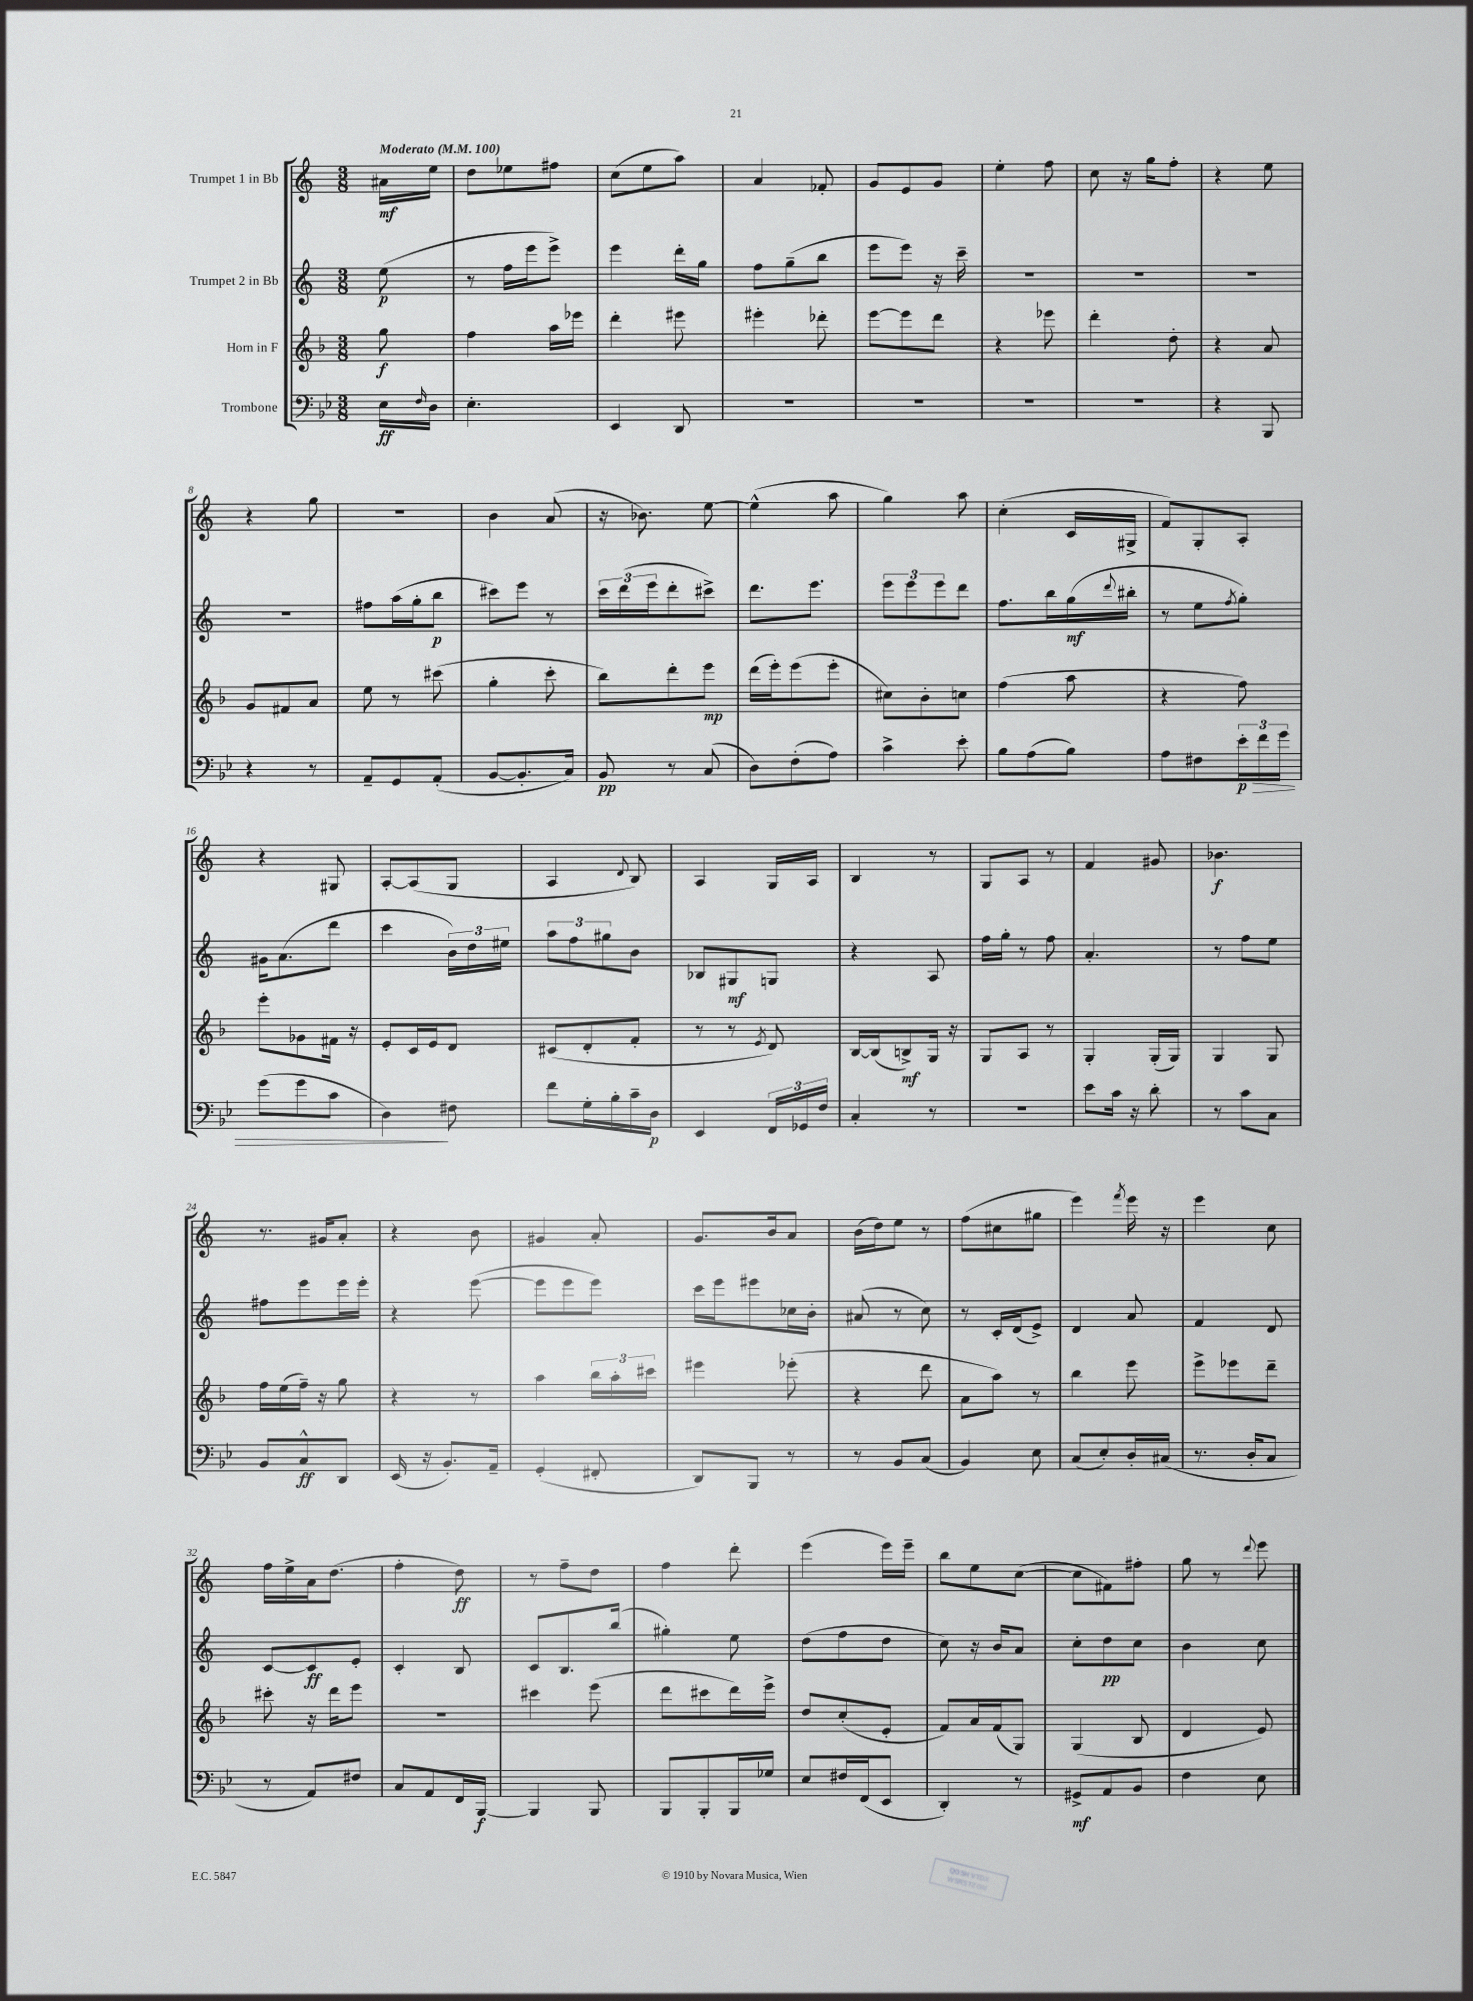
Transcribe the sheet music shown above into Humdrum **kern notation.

**kern	**dynam	**kern	**dynam	**kern	**dynam	**kern	**dynam
*part4	*part4	*part3	*part3	*part2	*part2	*part1	*part1
*staff4	*staff4	*staff3	*staff3	*staff2	*staff2	*staff1	*staff1
*I"Trombone	*	*I"Horn in F	*	*I"Trumpet 2 in Bb	*	*I"Trumpet 1 in Bb	*
*clefF4	*	*clefG2	*	*clefG2	*	*clefG2	*
*k[b-e-]	*	*k[b-]	*	*k[]	*	*k[]	*
*M3/8	*	*M3/8	*	*M3/8	*	*M3/8	*
*MM100	*	*MM100	*	*MM100	*	*MM100	*
=	=	=	=	=	=	=	=
!	!	!	!	!	!	!LO:TX:a:B:t=Moderato	!
16E-\LL	ff	8gg\	f	(8ee\	p	16a#X\LL	mf
16qqF/	.	.	.	.	.	.	.
16D\JJ	.	.	.	.	.	16ee\JJ	.
=1	=1	=1	=1	=1	=1	=1	=1
4.E-'\	.	4ff\	.	8r	.	8dd\L	.
.	.	.	.	16ff\LL	.	8ee-X\	.
.	.	.	.	16eee\J	.	.	.
.	.	16aa\LL	.	8eee^\J)	.	8ff#X\J	.
.	.	16eee-X\JJ	.	.	.	.	.
=2	=2	=2	=2	=2	=2	=2	=2
4EE-/	.	4ddd'\	.	4eee\	.	(8cc\L	.
.	.	.	.	.	.	8ee\	.
8DD/	.	8eee#X\	.	16ddd'\LL	.	8aa\J)	.
.	.	.	.	16gg\JJ	.	.	.
=3	=3	=3	=3	=3	=3	=3	=3
4.r	.	4eee#X'\	.	8ff\L	.	4a/	.
.	.	.	.	(8gg~\	.	.	.
.	.	8ddd-X'\	.	8bb\J	.	8f-X'/	.
=4	=4	=4	=4	=4	=4	=4	=4
4.r	.	[8eee\L	.	8eee\L	.	8g/L	.
.	.	8eee\]	.	8eee\J)	.	8e/	.
.	.	8ddd\J	.	16r	.	8g/J	.
.	.	.	.	16ccc~\	.	.	.
=5	=5	=5	=5	=5	=5	=5	=5
4.r	.	4r	.	4.r	.	4ee'\	.
.	.	8eee-X\	.	.	.	8ff\	.
=6	=6	=6	=6	=6	=6	=6	=6
4.r	.	4ddd'\	.	4.r	.	8cc\	.
.	.	.	.	.	.	16r	.
.	.	.	.	.	.	16gg\KL	.
.	.	8dd'\	.	.	.	8ff'\J	.
=7	=7	=7	=7	=7	=7	=7	=7
4r	.	4r	.	4.r	.	4r	.
8BBB-/	.	8a/	.	.	.	8ee\	.
!!LO:LB:g=z
=8	=8	=8	=8	=8	=8	=8	=8
4r	.	8g/L	.	4.r	.	4r	.
.	.	8f#X/	.	.	.	.	.
8r	.	8a/J	.	.	.	8gg\	.
=9	=9	=9	=9	=9	=9	=9	=9
8AA~/L	.	8ee\	.	8ff#X\L	.	4.r	.
8GG/	.	8r	.	(16aa\L	.	.	.
.	.	.	.	16gg'\J	.	.	.
(8AA'/J	.	(8ccc#X\	.	8bb\J	p	.	.
=10	=10	=10	=10	=10	=10	=10	=10
[8BB-/L	.	4gg'\	.	8ccc#X\L)	.	4b\	.
8.BB-'/]	.	.	.	8eee\J	.	.	.
.	.	8ccc'\	.	8r	.	(8a/	.
16C/Jk)	.	.	.	.	.	.	.
=11	=11	=11	=11	=11	=11	=11	=11
8BB-/	pp	8bb-\L)	.	24ccc\LL	.	16r	.
.	.	.	.	(24ddd\	.	.	.
.	.	.	.	.	.	8.b-X\)	.
.	.	.	.	24eee\J	.	.	.
8r	.	8ddd'\	.	8ddd'\	.	.	.
(8C/	.	8eee\J	mp	8ccc#X^\J)	.	[8ee\	.
=12	=12	=12	=12	=12	=12	=12	=12
8D\L)	.	(16ddd\LL	.	8.ddd\L	.	(4ee^^\]	.
.	.	16eee'\J)	.	.	.	.	.
(8F'\	.	(8eee\	.	.	.	.	.
.	.	.	.	8.eee\J	.	.	.
8A\J)	.	8eee'\J	.	.	.	8aa\	.
=13	=13	=13	=13	=13	=13	=13	=13
4c^\	.	8cc#X\L)	.	12eee\L	.	4gg\)	.
.	.	.	.	12eee\	.	.	.
.	.	8b-'\	.	.	.	.	.
.	.	.	.	12eee\	.	.	.
8e-'\	.	8ccn\J	.	8ddd\J	.	8aa\	.
=14	=14	=14	=14	=14	=14	=14	=14
8B-\L	.	(4ff\	.	8.ff\L	.	(4cc'\	.
(8A\	.	.	.	.	.	.	.
.	.	.	.	16bb\L	.	.	.
8B-\J)	.	8aa\	.	(16gg\	mf	16c/LL	.
.	.	.	.	8qqddd/	.	.	.
.	.	.	.	16bb#X'\JJ	.	16G#X^/JJ	.
=15	=15	=15	=15	=15	=15	=15	=15
8A\L	.	4r	.	8r	.	8f/L)	.
8F#X\	.	.	.	8ee\L	.	8G'/	.
.	.	.	.	8qff/	.	.	.
24e-'\L	p	8ff\)	.	8gg'\J)	.	8A'/J	.
!	!LO:HP:b	!	!	!	!	!	!
24f\	>	.	.	.	.	.	.
24g\JJ	.	.	.	.	.	.	.
!!LO:LB:g=z
=16	=16	=16	=16	=16	=16	=16	=16
(8g\L	.	8eee'\L	.	16g#X\KL	.	4r	.
.	.	.	.	(8.a\	.	.	.
8g\	.	8g-X\	.	.	.	.	.
8c\J	.	16f#X\Jk	.	8ddd\J	.	8G#X/	.
.	.	16r	.	.	.	.	.
=17	=17	=17	=17	=17	=17	=17	=17
4D\)	.	8e'/L	.	4ccc\	.	[8A'/L	.
.	.	16c/L	.	.	.	(8A/]	.
.	.	16e/J	.	.	.	.	.
8F#X\	]	8d/J	.	24b\LL)	.	8G/J	.
.	.	.	.	24dd\	.	.	.
.	.	.	.	24ee#X\JJ	.	.	.
=18	=18	=18	=18	=18	=18	=18	=18
8f\L	.	(8c#X/L	.	12aa\L	.	4A/	.
.	.	.	.	12ff\	.	.	.
16G'\L	.	8d'/	.	.	.	.	.
.	.	.	.	12gg#X\	.	.	.
16B-'\	.	.	.	.	.	.	.
.	.	.	.	.	.	8qqd/	.
16c~\	.	8f'/J	.	8b\J	.	8B/)	.
16D\JJ	p	.	.	.	.	.	.
=19	=19	=19	=19	=19	=19	=19	=19
4EE-/	.	8r	.	8B-X/L	.	4A/	.
.	.	8r	.	8G#X/	mf	.	.
.	.	8qe/	.	.	.	.	.
24FF/LL	.	8d/)	.	8Gn/J	.	16G/LL	.
24GG-X/	.	.	.	.	.	.	.
.	.	.	.	.	.	16A/JJ	.
24F/JJ	.	.	.	.	.	.	.
=20	=20	=20	=20	=20	=20	=20	=20
4C'/	.	[16B-/LL	.	4r	.	4B/	.
.	.	(16B-/J]	.	.	.	.	.
.	.	8Bn^/)	mf	.	.	.	.
8r	.	16G/Jk	.	8A/	.	8r	.
.	.	16r	.	.	.	.	.
=21	=21	=21	=21	=21	=21	=21	=21
4.r	.	8G/L	.	16ff\LL	.	8G/L	.
.	.	.	.	16gg'\JJ	.	.	.
.	.	8A/J	.	8r	.	8A/J	.
.	.	8r	.	8ff\	.	8r	.
=22	=22	=22	=22	=22	=22	=22	=22
8e-\L	.	4G'/	.	4.a'/	.	4f/	.
16c\Jk	.	.	.	.	.	.	.
16r	.	.	.	.	.	.	.
8d'\	.	(16G'/LL	.	.	.	8g#X/	.
.	.	16G/JJ)	.	.	.	.	.
=23	=23	=23	=23	=23	=23	=23	=23
8r	.	4G/	.	8r	.	4.b-X\	f
8c\L	.	.	.	8ff\L	.	.	.
8C\J	.	8G/	.	8ee\J	.	.	.
!!LO:LB:g=z
=24	=24	=24	=24	=24	=24	=24	=24
8BB-/L	.	16ff\LL	.	8ff#X\L	.	8.r	.
.	.	(16ee\	.	.	.	.	.
8C^^/	ff	16ff~\JJ)	.	8eee\	.	.	.
.	.	16r	.	.	.	16g#X/KL	.
8DD/J	.	8gg\	.	16eee\L	.	8a'/J	.
.	.	.	.	16eee'\JJ	.	.	.
=25	=25	=25	=25	=25	=25	=25	=25
(16EE-/	.	4r	.	4r	.	4r	.
16r	.	.	.	.	.	.	.
8.BB-'/L)	.	.	.	.	.	.	.
.	.	8r	.	([8eee\	.	8b\	.
16AA~/Jk	.	.	.	.	.	.	.
=26	=26	=26	=26	=26	=26	=26	=26
(4GG'/	.	4aa\	.	8eee\L]	.	4g#X/	.
.	.	.	.	8eee\	.	.	.
8FF#X'/	.	24bb-\LL	.	8eee\J)	.	8a'/	.
.	.	24aa'\	.	.	.	.	.
.	.	24ccc#X\JJ	.	.	.	.	.
=27	=27	=27	=27	=27	=27	=27	=27
8DD/L)	.	4eee#X\	.	16ccc\LL	.	8.g/L	.
.	.	.	.	16eee\J	.	.	.
8BBB-/J	.	.	.	8eee#X\	.	.	.
.	.	.	.	.	.	16b/k	.
8r	.	(8eee-X'\	.	16cc-X\L	.	8a/J	.
.	.	.	.	16b'\JJ	.	.	.
=28	=28	=28	=28	=28	=28	=28	=28
8r	.	4r	.	(8a#X/	.	(16b\LL	.
.	.	.	.	.	.	16dd\J)	.
8BB-/L	.	.	.	8r	.	8ee\J	.
(8C/J	.	8ddd\	.	8cc\)	.	8r	.
=29	=29	=29	=29	=29	=29	=29	=29
4BB-/)	.	8a\L	.	8r	.	(8ff\L	.
.	.	8aa\J)	.	16c'/LL	.	8cc#X\	.
.	.	.	.	(16d/J	.	.	.
8E-\	.	8r	.	8e^/J)	.	8gg#X\J	.
=30	=30	=30	=30	=30	=30	=30	=30
(8C/L	.	4bb-\	.	4d/	.	4eee\)	.
8E-'/)	.	.	.	.	.	.	.
.	.	.	.	.	.	8qfff/	.
16D'/L	.	8eee\	.	8a/	.	16eee\	.
(16C#X/JJ	.	.	.	.	.	16r	.
=31	=31	=31	=31	=31	=31	=31	=31
8.r	.	8eee^\L	.	4f/	.	4eee\	.
.	.	8eee-X\	.	.	.	.	.
16D'/KL	.	.	.	.	.	.	.
8C/J	.	8ddd~\J	.	8d/	.	8cc\	.
!!LO:LB:g=z
=32	=32	=32	=32	=32	=32	=32	=32
8r	.	8ccc#X'\	.	[8c/L	.	16ff\LL	.
.	.	.	.	.	.	16ee^\	.
8AA/L)	.	16r	.	8c/]	ff	16a\J	.
.	.	16ddd\KL	.	.	.	(8.dd\J	.
8F#X/J	.	8eee\J	.	8e'/J	.	.	.
=33	=33	=33	=33	=33	=33	=33	=33
8C/L	.	4.r	.	4c'/	.	4ff'\	.
8AA/	.	.	.	.	.	.	.
16FF/L	.	.	.	8B/	.	8dd\)	ff
[16BBB-/JJ	f	.	.	.	.	.	.
=34	=34	=34	=34	=34	=34	=34	=34
4BBB-/]	.	4ccc#X\	.	8c/L	.	8r	.
.	.	.	.	8.B/	.	8ff~\L	.
8BBB-/	.	(8eee\	.	.	.	8dd\J	.
.	.	.	.	(16bb/Jk	.	.	.
=35	=35	=35	=35	=35	=35	=35	=35
8BBB-/L	.	8ddd\L	.	4gg#X'\)	.	4ff\	.
8BBB-'/	.	8ccc#X\	.	.	.	.	.
16BBB-/L	.	16ddd\L)	.	8ee\	.	8ddd'\	.
16G-X/JJ	.	16eee^\JJ	.	.	.	.	.
=36	=36	=36	=36	=36	=36	=36	=36
8E-/L	.	8dd/L	.	(8dd\L	.	(4eee\	.
16F#X/L	.	(8cc'/	.	8ff\	.	.	.
(16FF/J	.	.	.	.	.	.	.
8EE-/J	.	8e'/J	.	8dd\J	.	16eee\LL)	.
.	.	.	.	.	.	16eee~\JJ	.
=37	=37	=37	=37	=37	=37	=37	=37
4DD'/)	.	8f/L)	.	8cc\)	.	8bb\L	.
.	.	16a/L	.	16r	.	8ee\	.
.	.	(16f/J	.	16b/KL	.	.	.
8r	.	8G/J)	.	8a/J	.	([8cc\J	.
=38	=38	=38	=38	=38	=38	=38	=38
8GG#X^/L	mf	(4G/	.	8cc'\L	.	8cc\L]	.
8AA/	.	.	.	8dd\	pp	8f#X\)	.
8BB-/J	.	8B-/	.	8cc\J	.	8ff#X'\J	.
=39	=39	=39	=39	=39	=39	=39	=39
4F\	.	4d/	.	4b\	.	8gg\	.
.	.	.	.	.	.	8r	.
.	.	.	.	.	.	8qqddd/	.
8E-\	.	8e/)	.	8cc\	.	8eee\	.
==	==	==	==	==	==	==	==
*-	*-	*-	*-	*-	*-	*-	*-
